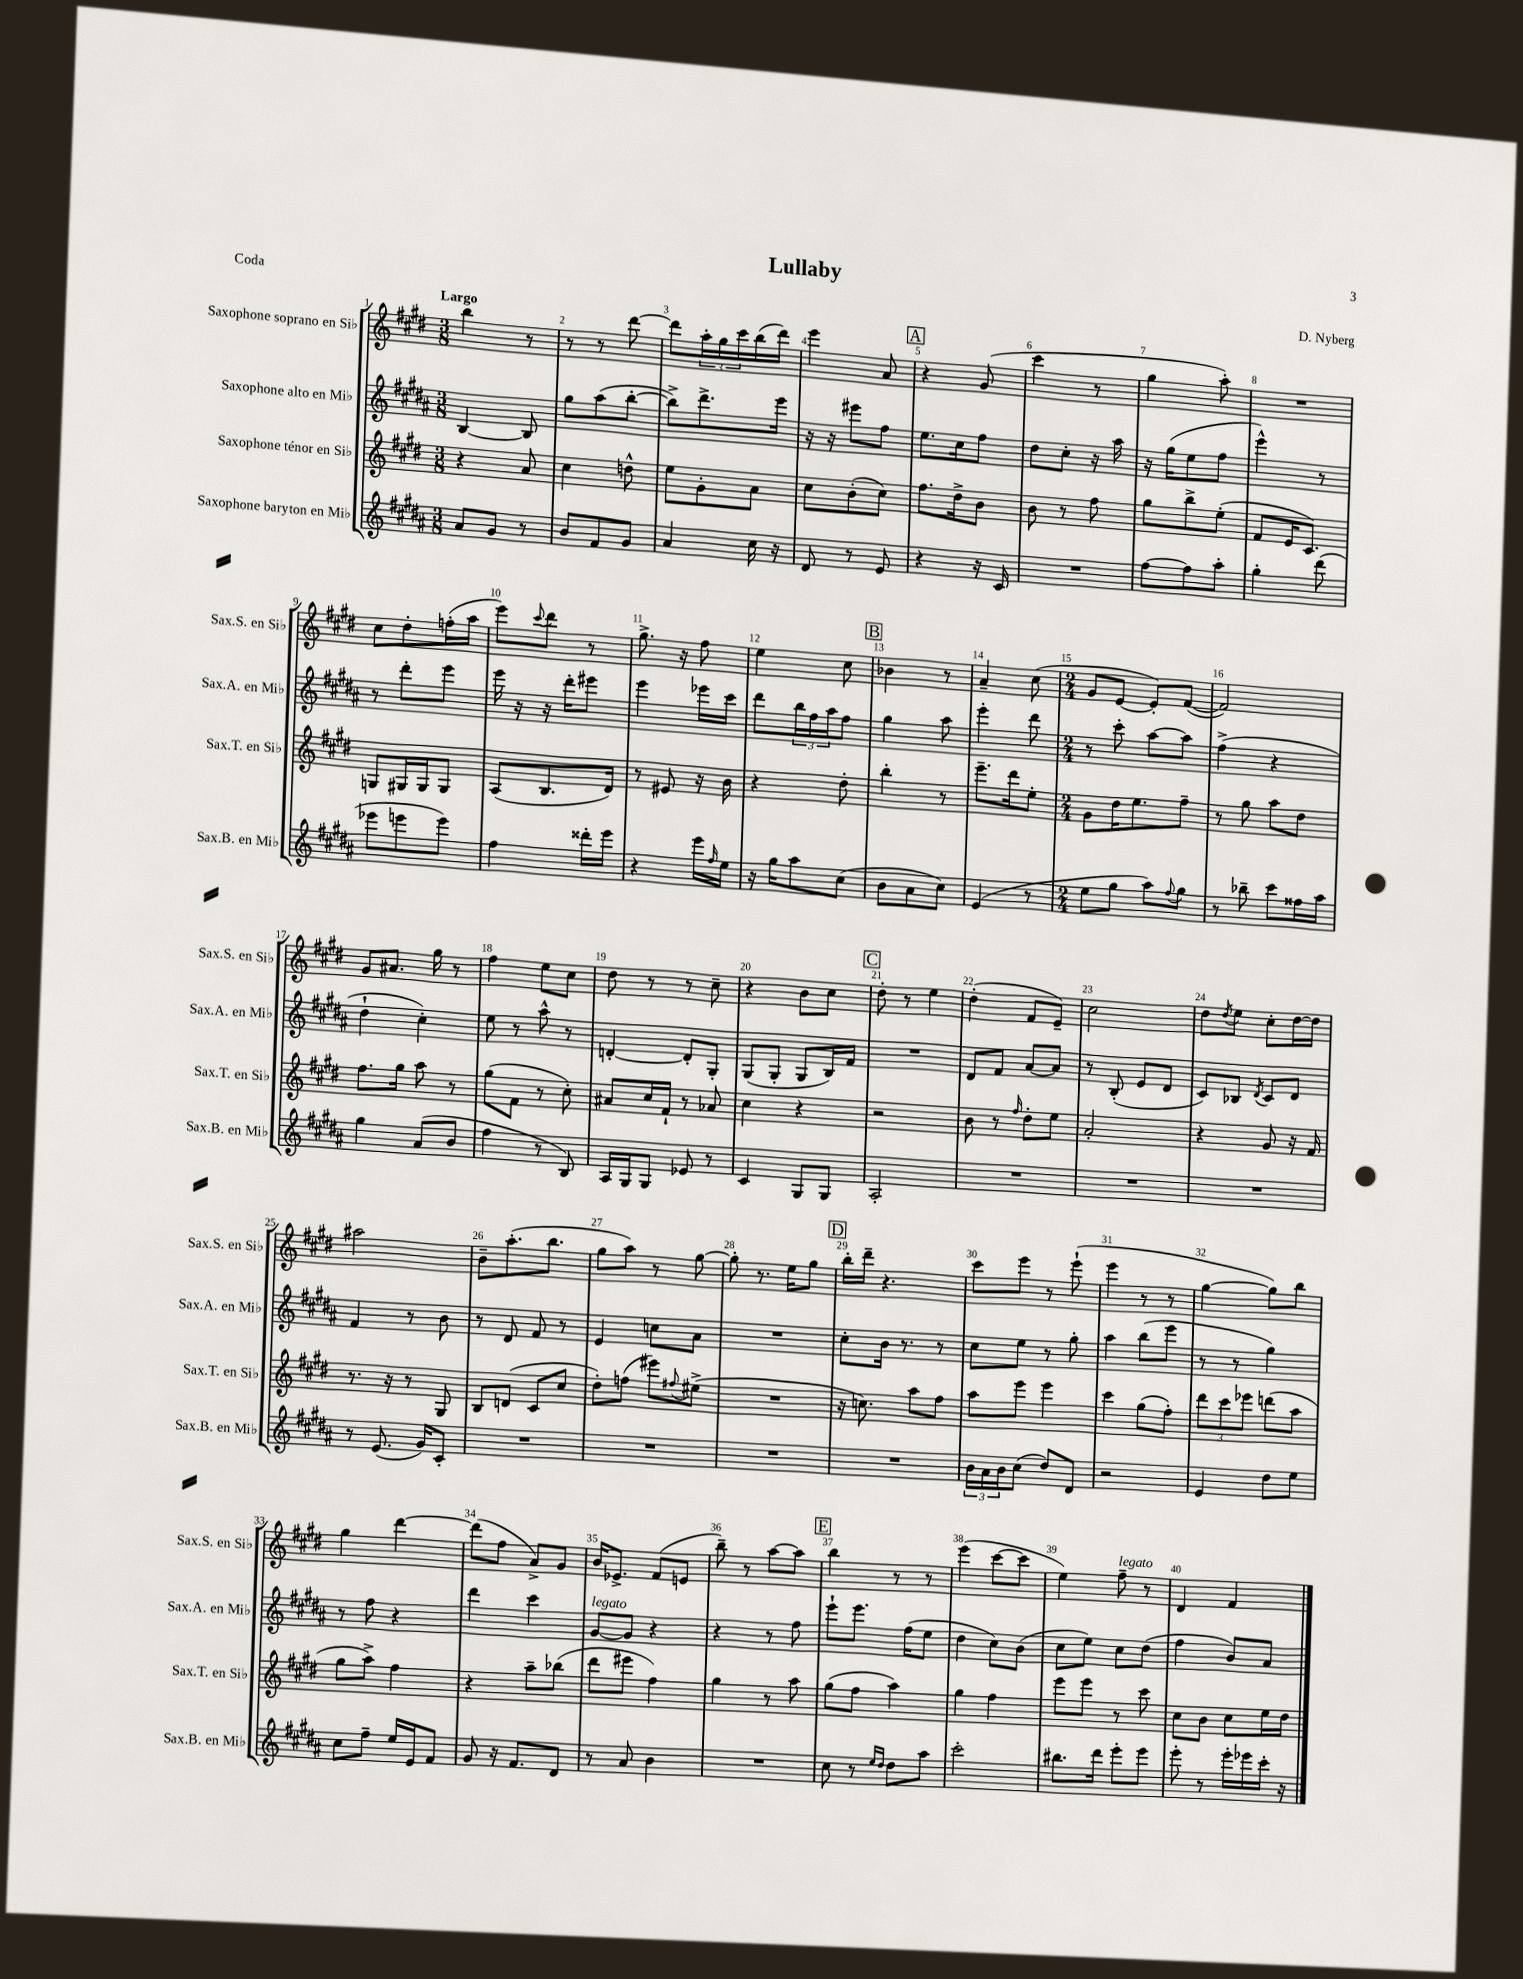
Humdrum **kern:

**kern	**kern	**kern	**kern
*staff4	*staff3	*staff2	*staff1
*clefG2	*clefG2	*clefG2	*clefG2
*k[f#c#g#d#a#]	*k[f#c#g#d#]	*k[f#c#g#d#a#]	*k[f#c#g#d#]
*M3/8	*M3/8	*M3/8	*M3/8
8a#	4r	[4B	4bb
8g#	.	.	.
8r	8a	8B]	8r
=	=	=	=
8b	4cc#	8gg#	8r
8f#	.	(8aa#	8r
8g#	8dd^^	[8bb'	[8ddd#
=	=	=	=
4a#	8ee	8bb^])	8ddd#]
.	8g#'	8.ddd#^	24aa'
.	.	.	24gg#
.	.	.	24ccc#
16cc#	8a	.	(16bb
16r	.	16eee	16ddd#)
=	=	=	=
8d#	8cc#	16r	4eee
.	.	16r	.
8r	(8b'	8eee#	.
8e	8cc#)	8ff#	8a
=	=	=	=
4r	8.ff#	8.ee	4r
.	16dd#^	16cc#	.
16r	8b	8ff#	(8g#
16c#	.	.	.
=	=	=	=
4.r	8b	8dd#	4ccc#
.	8r	8cc#'	.
.	8ff#	16r	8r
.	.	16aa#	.
=	=	=	=
[8ff#	8gg#	16r	4gg#
.	.	(16gg#	.
8ff#]	8bb^	8ee	.
8aa#'	(8ee'	8ff#	8aa')
=	=	=	=
4gg#'	8f#	4eee^^)	4.r
.	16e	.	.
.	8.c#)	.	.
(8ddd#	.	8r	.
=	=	=	=
8eee-	8G	8r	8cc#
8eee	16G#	8ddd#'	8dd#'
.	16G#	.	.
8eee)	8G#	8eee	(16ff'
.	.	.	16aa
=	=	=	=
4ff#	(8A	16eee	8eee)
.	.	16r	.
.	.	.	8qqccc#
.	8.B	16r	8ddd#
.	.	16ddd#'	.
16ddd##'	.	8eee#	8r
16eee	16d#)	.	.
=	=	=	=
4r	8r	4eee	8.gg#^
.	8e#	.	.
.	.	.	16r
16eee	16r	16eee-	8ff#
16qqff#	.	.	.
16ee	16b	16ccc#	.
=	=	=	=
16r	4r	8ddd#	4ee
16gg#	.	.	.
8aa#	.	24bb	.
.	.	24ff#	.
.	.	24aa#	.
(8cc#	8dd#'	8ff#	8cc#
=	=	=	=
8b	4bb'	4gg#	4b-
8a#	.	.	.
8cc#)	8r	8aa#	8r
=	=	=	=
(4e	8.eee~	4eee'	4a~
.	16ddd#	.	.
8r	8ee'	8ddd#	(8cc#
=	=	=	=
*M2/4	*M2/4	*M2/4	*M2/4
8ee	8g#	8r	8g#
8gg#	16dd#	8ccc#'	[8e
.	8.ee	.	.
8aa#)	.	[8aa#	8e'])
8qqff#	.	.	.
8gg#	8ff#~	8aa#]	([8f#
=	=	=	=
8r	8r	(4ff#^	2f#])
8bb-~	8gg#	.	.
8ccc#	8aa	4r	.
16ff##	8dd#	.	.
16aa#	.	.	.
=	=	=	=
4gg#	8.ff#	4dd#`	8g#
.	.	.	8.a#
.	16gg#	.	.
(8a#	8aa	4cc#')	.
.	.	.	16gg#
8b	8r	.	8r
=	=	=	=
4ff#	(8gg#	8ee	4ff#
.	8f#	8r	.
8r	8r	8aa#^^	8ee
8B)	8cc#')	8r	8cc#
=	=	=	=
16A#	8a#	[4d'	8dd#
16G#	.	.	.
8G#	16cc#	.	8r
.	16f#`	.	.
8e-	8r	8d']	8r
8r	8a-	8G#'	8cc#~
=	=	=	=
4c#	4cc#	(8G#	4r
.	.	8G#'	.
8G#	4r	8G#	8b
8G#	.	16B)	8cc#
.	.	16f#	.
=	=	=	=
2A#'	2r	2r	8dd#'
.	.	.	8r
.	.	.	4ee
=	=	=	=
2r	8b	8d#	(4dd#'
.	8r	8f#	.
.	16qqff#	.	.
.	8dd#'	[8a#	8f#
.	8ee	8a#]	8e~)
=	=	=	=
2r	2a'	8r	2cc#
.	.	(8B'	.
.	.	8e	.
.	.	8d#	.
=	=	=	=
2r	4r	8c#)	8dd#
.	.	.	8qdd#
.	.	8B-	8ee
.	.	8qd#	.
.	8g#	8c#	8cc#'
.	16r	8d#	[16dd#
.	16f#	.	16dd#]
=	=	=	=
8r	8.r	4f#	2aa#
(8.e	.	.	.
.	16r	.	.
.	8r	8r	.
16g#)	.	.	.
8c#'	8G#	8b	.
=	=	=	=
2r	8B	8r	8b~
.	(8d	8d#	(8.aa'
.	8c#	8f#	.
.	.	.	8.bb
.	8cc#	8r	.
=	=	=	=
2r	8dd#')	4e	8gg#
.	(8ff	.	8aa)
.	8eee#)	8cc	8r
.	8qqff#	.	.
.	(8ee#^	8a#	[8gg#
=	=	=	=
2r	2r	2r	8gg#']
.	.	.	8.r
.	.	.	16ee
.	.	.	8gg#
=	=	=	=
2r	16r	8cc#'	16bb'
.	8.cc)	.	16ddd#~
.	.	16b	4.r
.	.	8.r	.
.	8aa	.	.
.	8ff#	8r	.
=	=	=	=
24b	8aa	8cc#	8ccc#
24a#	.	.	.
24b	.	.	.
(8cc#	8eee	8ee	8eee
8dd#)	4eee	8r	8r
8d#	.	8gg#'	(8eee`
=	=	=	=
2r	4ccc#	4aa#	4eee
.	(8gg#	(8bb	8r
.	8ff#')	8eee	8r
=	=	=	=
4e	12ddd#	8r	[4gg#
.	12ccc#	.	.
.	.	8r	.
.	12eee-	.	.
8dd#	(8ddd	4gg#)	8gg#])
8ee	8aa	.	8bb
=	=	=	=
8cc#	8gg#	8r	4gg#
8ff#~	8aa^)	8ff#	.
16ee	4ff#	4r	[4ddd#
16e	.	.	.
8f#	.	.	.
=	=	=	=
8g#	4r	4ddd#	(8ddd#]
16r	.	.	8ff#
8.f#	.	.	.
.	8aa~	4ccc#	8a^)
8d#	(8bb-	.	8g#
=	=	=	=
8r	8ddd#	[8g#	16b
.	.	.	8.e-^
8a#	8eee#	8g#]	.
4b	4ff#)	4r	(8f#
.	.	.	8e
=	=	=	=
2r	4gg#	4r	8bb~)
.	.	.	8r
.	8r	8r	[8aa
.	8aa	8ff#	8aa]
=	=	=	=
8cc#	(8gg#	8eee`	4bb
8r	8ff#	8.eee	.
16qqee	.	.	.
16qqdd#	.	.	.
8dd#	4aa)	.	8r
.	.	(16ff#	.
8aa#	.	8ee	8r
=	=	=	=
2ccc#'	4gg#	4dd#	(4eee
.	4ff#	8cc#)	[8ccc#
.	.	(8b	8ccc#]
=	=	=	=
8.bb#	8eee	8cc#	4ee)
.	8eee	8ee)	.
16ddd#	.	.	.
8eee'	8r	8cc#	8ff#~
8eee	8ccc#	(8dd#	8r
=	=	=	=
8eee'	8cc#	4ff#	4d#
8r	8b	.	.
16eee'	8cc#	8b)	4f#
16eee-	.	.	.
16ccc#'	16ee	8a#	.
16r	16dd#	.	.
==	==	==	==
*-	*-	*-	*-
